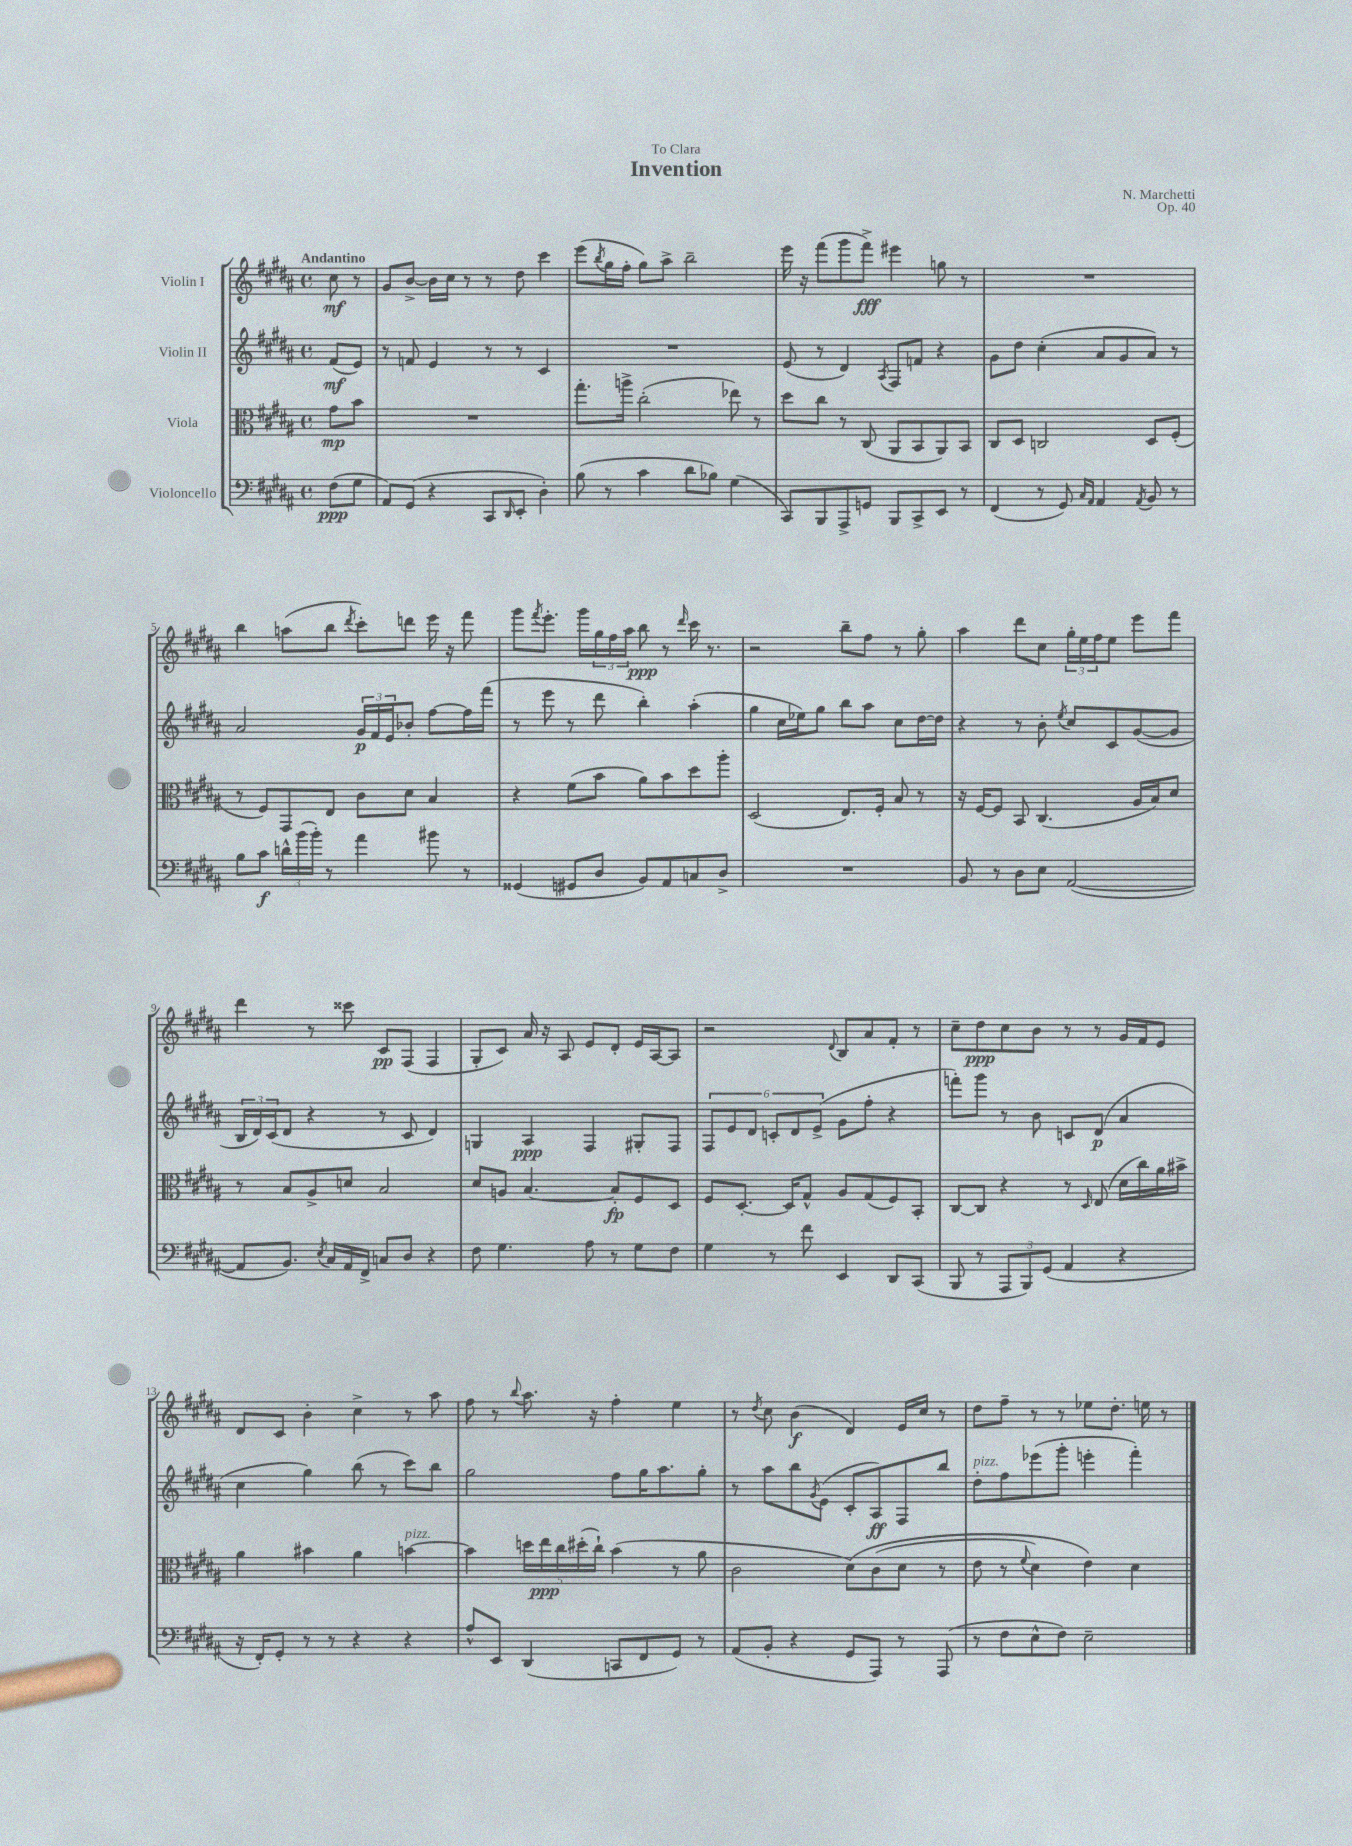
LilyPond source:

\header { title = "Invention" composer = "N. Marchetti" dedication = "To Clara" opus = "Op. 40" }
<<
\new StaffGroup <<
\new Staff = "s0" \with { instrumentName = "Violin I" } {
    \clef treble \key b \major \defaultTimeSignature \time 4/4 \partial 4 \tempo "Andantino"
    cis''8\mf r8 |
    gis'8 b'8~-> b'16 cis''16 r8 r8 dis''8 cis'''4 |
    e'''8( \acciaccatura { b''8 } gis''16 fis''16-. gis''8) ais''8-> b''2-- |
    e'''16 r16 fis'''8( gis'''8 fis'''8->\fff) eis'''4 g''8 r8 |
    R1 |
    b''4 a''8( b''8 \acciaccatura { dis'''8 } cis'''8-.) d'''8 e'''16 r16 fis'''8 |
    gis'''8 \acciaccatura { fis'''8 } e'''8.-. gis'''16 \tuplet 3/2 { gis''16 fis''16 ais''16 } b''8\ppp r8 \grace { dis'''16 } cis'''16 r8. |
    r2 b''8-- fis''8 r8 gis''8-. |
    ais''4 dis'''8 cis''8 \tuplet 3/2 { gis''16-. e''16 fis''16 } e''8 e'''8 fis'''8 |
    dis'''4 r8 cisis'''8 cis'8\pp fis8( fis4 |
    gis8-. cis'8) ais'16 r16 ais8 e'8 dis'8-. e'16 ais16~ ais8 |
    r2 \appoggiatura { dis'8 } b8 ais'8 fis'8-. r8 |
    cis''8-- dis''8\ppp cis''8 b'8 r8 r8 gis'16 fis'16 e'8 |
    dis'8 cis'8 b'4-. cis''4-> r8 ais''8 |
    fis''8 r8 \appoggiatura { b''8 } ais''8. r16 fis''4-. e''4 |
    r8 \acciaccatura { dis''8 } cis''8 b'4\f( dis'4) e'16 cis''16 r8 |
    dis''8 fis''8-- r8 r8 ees''8 dis''8.-. e''16 r8 \bar "|." |
}
\new Staff = "s1" \with { instrumentName = "Violin II" } {
    \clef treble \key b \major \defaultTimeSignature \time 4/4 \partial 4
    fis'8\mf( e'8) |
    r8 f'8 e'4 r8 r8 cis'4 |
    R1 |
    e'8( r8 dis'4) \acciaccatura { ais8 } fis8 f'8 r4 |
    gis'8 dis''8 cis''4-.( ais'8 gis'8 ais'8) r8 |
    ais'2 \tuplet 3/2 { gis'16\p fis'16 e'16 } bes'8-. fis''8~ fis''16 fis'''16( |
    r8 e'''8 r8 dis'''8 b''4-.) ais''4-.( |
    gis''4 cis''16 ees''16) gis''8 b''8 ais''8 cis''8 dis''16~ dis''16 |
    r4 r8 b'8-. \acciaccatura { e''8 } cis''8 cis'8 gis'8~( gis'8 |
    \tuplet 3/2 { b16 dis'16) cis'16( } dis'8 r4 r8 cis'8 dis'4) |
    g4 ais4\ppp fis4 gis8-. fis8 |
    \tuplet 6/4 { fis8 e'8 dis'8 c'8-. dis'8 e'8->( } gis'8 fis''8-. r4 |
    f'''8-.) gis'''8 r8 b'8 c'8 dis'8\p( ais'4 |
    cis''4 gis''4) b''8( r8 cis'''8) b''8 |
    gis''2 fis''8 gis''16 ais''8. gis''8-. |
    r8 ais''8 b''8 \acciaccatura { gis'8 } e'8( cis'8-. ais8\ff) fis8 b''8 |
    dis''8-.^\markup { \italic "pizz." } fis''8 ees'''8( gis'''8-. e'''4-. fis'''4-.) \bar "|." |
}
\new Staff = "s2" \with { instrumentName = "Viola" } {
    \clef alto \key b \major \defaultTimeSignature \time 4/4 \partial 4
    gis'8\mp b'8 |
    R1 |
    gis''8.-. a''16-> cis''2-.( ees''8) r8 |
    dis''8 cis''8 r8 cis8( ais,8 b,8 ais,8) b,8 |
    cis8 dis8 c2 dis8 fis8-.( |
    r8 fis8) gis,8 e8 cis'8 dis'8 b4 |
    r4 fis'8( b'8 ais'8) b'8 dis''8 ais''8-. |
    dis2( e8.) fis16-. b8 r8 |
    r16 fis16~ fis8 b,8 cis4.( ais16 b16) dis'8 |
    r8 b8 ais8-> d'8 b2 |
    dis'8 a8 b4.~ b8-.\fp fis8 dis8 |
    fis8 dis8.~-. dis16 gis8-^ ais8 gis8( fis8) b,8-. |
    cis8~ cis8 r4 r8 \grace { dis16 } e8( dis'16 cis''16) ais'16 bis'16-> |
    ais'4 bis'4 ais'4 b'4~^\markup { \italic "pizz." } |
    b'4 \tuplet 5/4 { d''16 e''16\ppp cis''16 dis''16-.( cis''16-!) } b'4( r8 ais'8 |
    cis'2 dis'8)\( cis'8( dis'8 r8 |
    e'8 r8 \appoggiatura { fis'8 } dis'4) e'4\) dis'4 \bar "|." |
}
\new Staff = "s3" \with { instrumentName = "Violoncello" } {
    \clef bass \key b \major \defaultTimeSignature \time 4/4 \partial 4
    fis8\ppp( gis8 |
    ais,8) gis,8( r4 cis,8 \grace { dis,16 } e,8-. dis4-.) |
    b8( r8 cis'4 dis'8 bes8) gis4( |
    cis,8) b,,8 ais,,8-> g,8 b,,8 cis,8-> e,8 r8 |
    fis,4( r8 gis,8) \grace { cis16 ais,16 } ais,4 \acciaccatura { ais,8 } b,8 r8 |
    b8 cis'8\f \tuplet 3/2 { d'16-^ b'16( b'16-.) } r8 ais'4 bis'8 r8 |
    gisis,4( gis,8 dis8 b,8) ais,8 c8 dis8-> |
    R1 |
    b,8 r8 dis8 e8 ais,2~( |
    ais,8 b,8.) \acciaccatura { e8 } cis16 ais,16 fis,16-> c8 dis8 r4 |
    fis8 gis4. ais8 r8 gis8 fis8 |
    gis4 r8 fis'8 e,4 dis,8 cis,8( |
    b,,8 r8 \tuplet 3/2 { ais,,8 b,,8) gis,8( } ais,4 r4 |
    r16 fis,16-.) gis,8-. r8 r8 r4 r4 |
    ais8-^ e,8 dis,4( c,8 fis,8 gis,8) r8 |
    ais,8( b,8-. r4 gis,8 ais,,8) r8 ais,,8( |
    r8 fis8 e8-^ fis8) e2-- \bar "|." |
}
>>
>>
